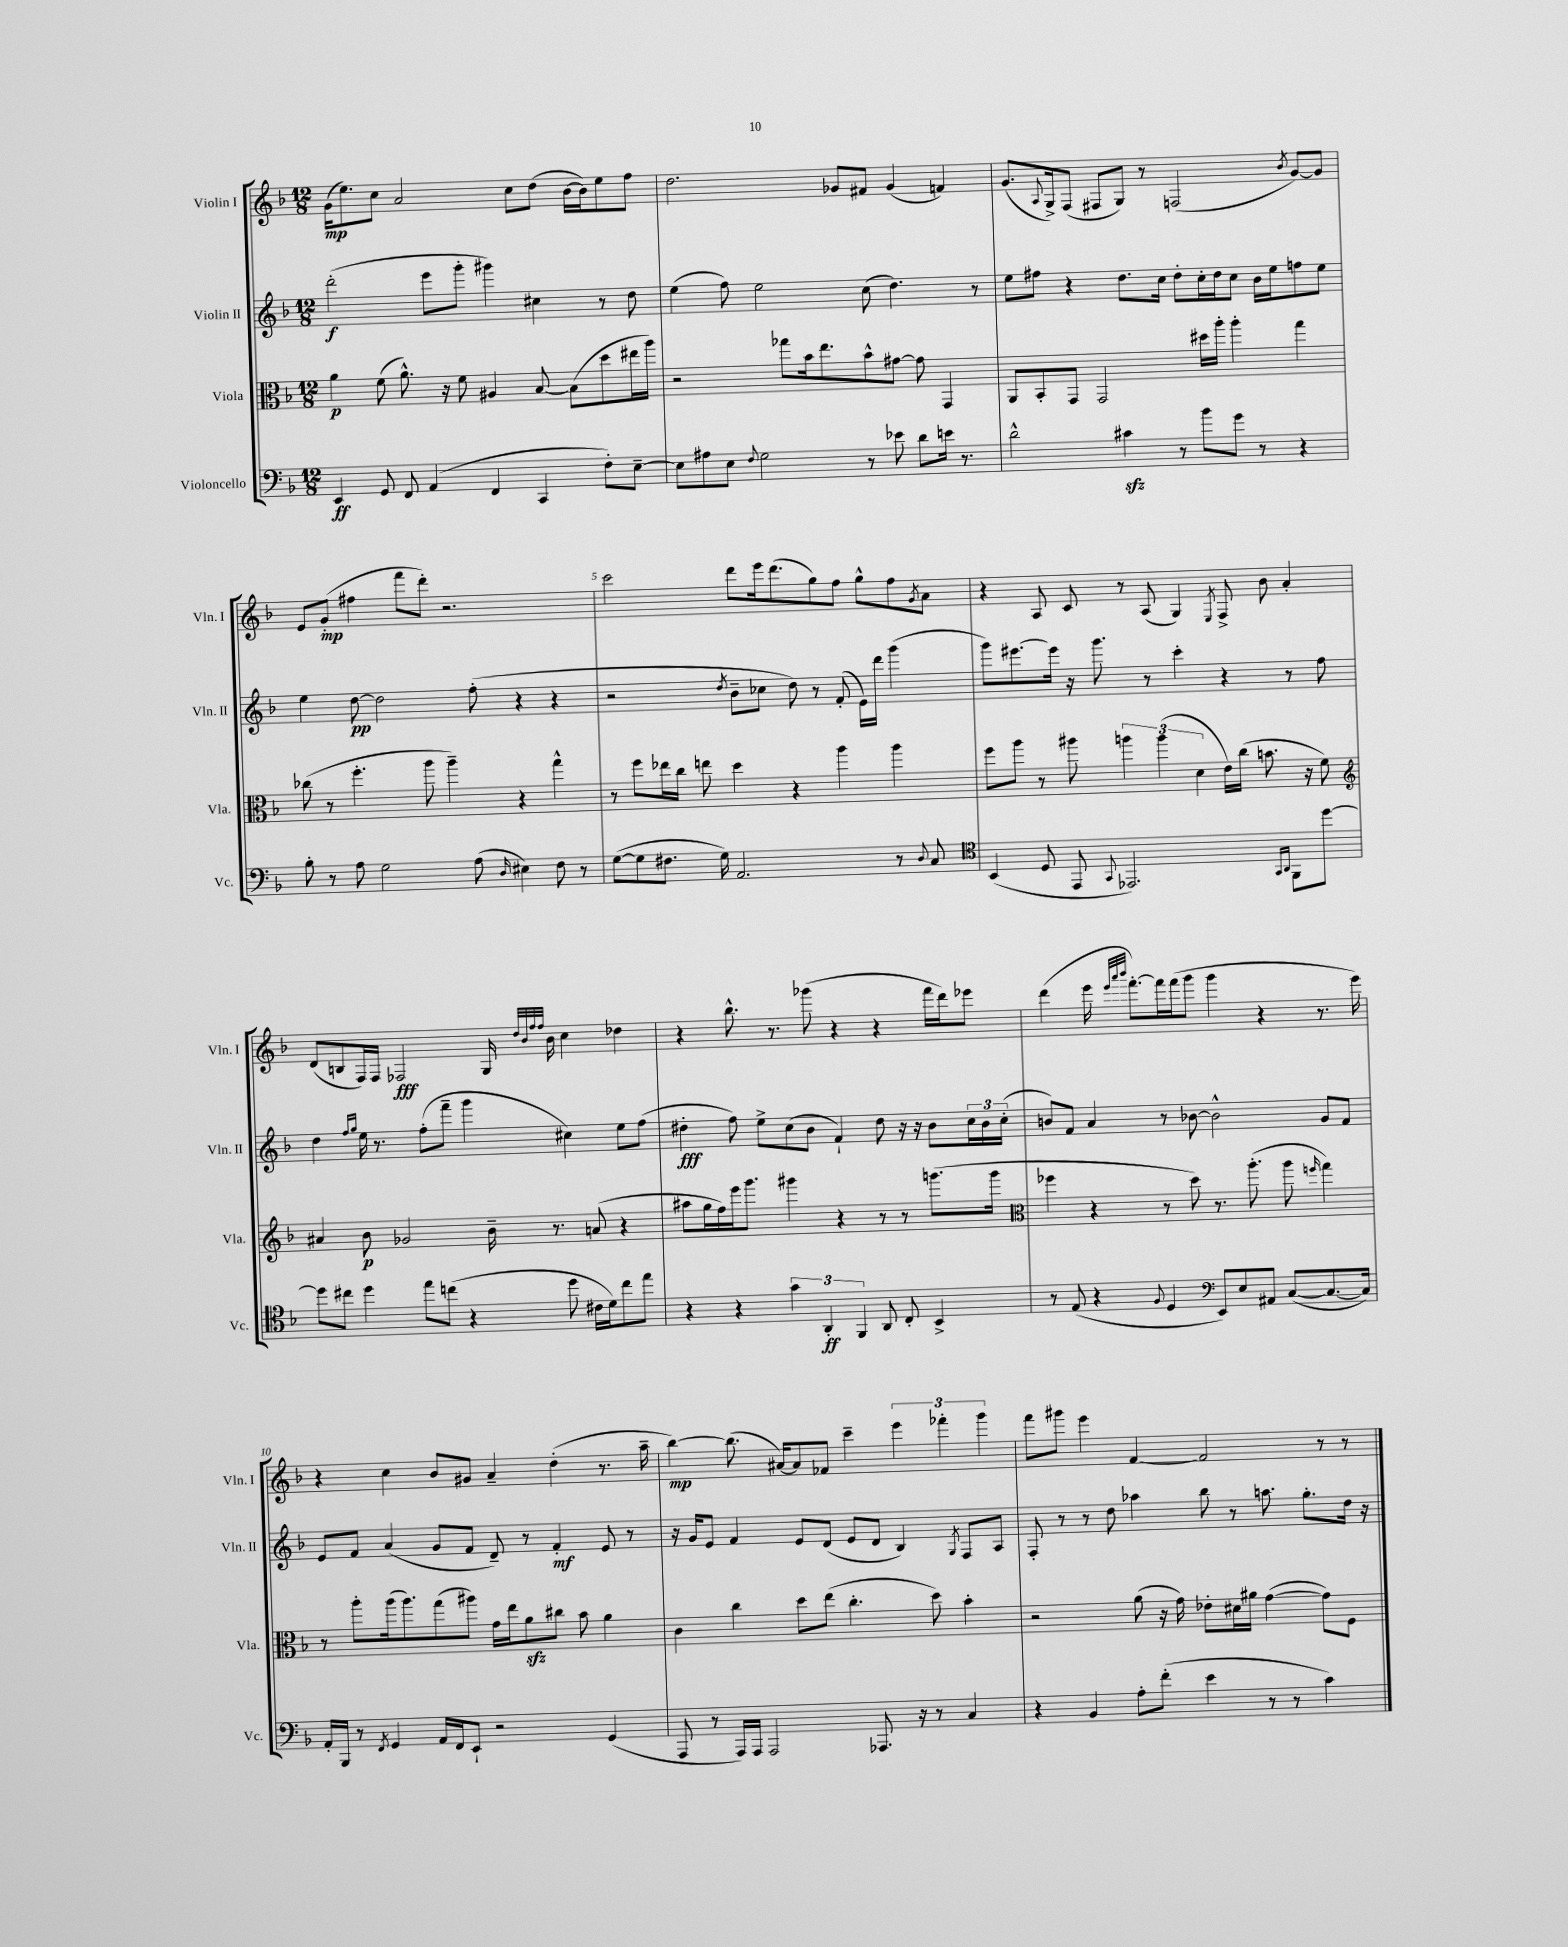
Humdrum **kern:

**kern	**kern	**kern	**kern
*staff4	*staff3	*staff2	*staff1
*clefF4	*clefC3	*clefG2	*clefG2
*k[b-]	*k[b-]	*k[b-]	*k[b-]
*M12/8	*M12/8	*M12/8	*M12/8
4EE	4a	(2ddd'	(16g
.	.	.	8.ee)
8GG	(8f	.	8cc
8FF	8.a^^)	.	2a
(4AA	.	8eee	.
.	16r	.	.
.	8f	8ggg'	.
4FF	4A#	4ggg#)	.
.	.	.	8cc
4CC	[8B-	4cc#	(8dd
.	(8B-]	.	[16b-
.	.	.	16b-])
8F')	8dd	8r	8ee
[8E~	16ee#	8dd	8ff
.	16aa)	.	.
=	=	=	=
8E]	2r	(4ee	2.dd
8A#	.	.	.
8E	.	8ff)	.
8qqF	.	.	.
2G	.	2ee	.
.	8gg-	.	.
.	16b-	.	.
.	8.ee	.	.
.	.	.	8g-
8r	8b-^^	(8cc	8f#
8e-	[8g#	4.dd)	(4g-
8d	8g#]	.	.
16e	4GG	.	4f)
8.r	.	.	.
.	.	8r	.
=	=	=	=
2d^^	8AA	8ee	(8.g
.	8BB-'	8ff#	.
.	.	.	8qqA
.	.	.	16G^)
.	8GG	4r	(8F
.	2GG	.	8F#
4c#	.	8.dd	8G)
.	.	.	8r
.	.	16cc	.
8r	.	8dd'	(2F
8b-	16dd#	16cc'	.
.	16aa'	16dd	.
8g	4aa'	8cc	.
8r	.	16b-	.
.	.	16ee	.
.	.	.	8qb-
4r	4gg	8ff	[8g)
.	.	8ee	8g]
=	=	=	=
8B-'	(8cc-	4ee	8e
8r	8r	.	(8g'
8A	4.ff'	[8dd	4ff#
2G	.	2dd]	.
.	.	.	8fff
.	8aa	.	8ddd')
.	4aa~)	.	2.r
(8A	.	(8ff'	.
16qqD	.	.	.
4E#)	4r	4r	.
8F	4gg^^	4r	.
8r	.	.	.
=	=	=	=
([8G	8r	2r	2ccc
8G]	8ff	.	.
8.F#	16ee-	.	.
.	16cc	.	.
.	8ee	.	.
16G)	.	.	.
.	.	8qdd	.
2.AA	4dd	8b-~	8ddd
.	.	8cc-	16eee
.	.	.	(8.ddd
.	4r	8dd)	.
.	.	8r	8gg)
.	4aa	(8f'	8ff
.	.	16e)	8gg^^
.	.	16ddd	.
8r	4aa	(4ggg	8ff
8qqD	.	.	8qg
8C	.	.	8a
=	=	=	=
*clefC4	*	*	*
(4BB-	8ff	8ggg)	4r
.	8aa	[8.eee#	.
8D	8r	.	8A
.	.	16eee#]	.
8EE	8aa#	16r	8c
.	.	8.ggg	.
8qqGG	.	.	.
2.EE-)	6aa	.	8r
.	.	8r	(8A
.	(6aa	.	.
.	.	4ccc'	4G)
.	6d	.	.
.	.	.	8qE
.	16e)	4r	8F^
.	(16cc	.	.
.	8.b	.	8b-
16qqGG	.	.	.
16qqAA	.	.	.
8FF	.	8r	4a'
.	16r	.	.
[8dd	8f)	8ff	.
=	=	=	=
*	*clefG2	*	*
8dd]	4a#	4dd	(8d
8cc#	.	.	8B
.	.	16qqff	.
.	.	16qqgg	.
4dd	8b-	16ee	16F)
.	.	8.r	16F
.	2g-	.	2F-
8ee	.	(8ff'	.
(8cc	.	8fff~	.
4r	.	4ggg	.
.	16b-~	.	16G
.	.	.	32qqdd
.	.	.	32qqb-
.	.	.	32qqff
.	.	.	32qqff
.	8.r	.	16b-
8dd	.	4cc#)	4cc
16c#	(8a	.	.
16d)	.	.	.
8cc	4r	8ee	4dd-
8ee	.	(8ff	.
=	=	=	=
4r	8aa#	4dd#'	4r
.	16gg	.	.
.	16ff)	.	.
4r	16eee	8ff)	8.bb-^^
.	8.ggg	.	.
.	.	8ee^	.
.	.	.	8.r
6g	4ggg#	(8cc	.
.	.	8b-	(8ggg-
6AA'	.	.	.
.	4r	4f`)	4r
6FF	.	.	.
8AA	8r	8dd#	4r
8C'	8r	16r	.
.	.	16r	.
4BB-^	(8.ggg	8b-	16fff
.	.	.	16ddd)
.	.	24cc	8eee-
.	.	24b-	.
.	16ggg	.	.
.	.	(24cc'	.
=	=	=	=
*	*clefC3	*	*
8r	4ff-	8b)	(4ddd
(8E	.	8f	.
4r	4r	4a	16eee
.	.	.	32qqeee
.	.	.	32qqaaa
.	.	.	32qqbbb-
.	.	.	[8.fff')
8qqF	.	.	.
4D	8r	8r	16fff]
.	.	.	(16fff
.	8dd)	[8b-	8ggg
*clefF4	*	*	*
8EE)	8.r	2b-^^]	4ggg
8E	.	.	.
.	(8.aa'	.	.
8AA#	.	.	4r
([8C	8aa	.	.
.	16qqff	.	.
8.C_	4gg)	8g	8.r
.	.	8f	.
16C])	.	.	16eee)
=	=	=	=
16AA'	8r	8e	4r
16BBB-	.	.	.
8r	8aa'	8f	.
8qFF	.	.	.
4GG	(16aa	(4a	4cc
.	8.aa)	.	.
16AA	(8gg	8g	8b-
16FF	.	.	.
8EE`	8aa#)	8f	8g#
2r	16g	8d~)	4a~
.	16ee	.	.
.	8a	8r	.
.	8cc#	4f'	(4dd'
.	8b-	.	.
(4GG	4a	8e	8.r
.	.	8r	.
.	.	.	16aa~
=	=	=	=
8AAA	4c	16r	[4bb-)
.	.	16g	.
8r	.	8e	.
16AAA)	4cc	4f	(8.bb-]
16AAA	.	.	.
2AAA	.	.	.
.	.	.	[16a#)
.	8dd	8e	8a#]
.	(8ee	(8d	8f-
.	4.cc'	8e	4ccc~
8.AAA-	.	8d	.
.	.	4B-)	6eee
16r	.	.	.
8r	8dd)	.	.
.	.	.	6fff-'
.	.	8qG	.
4C	4b-'	8F	.
.	.	.	6ggg
.	.	8A	.
=	=	=	=
4r	2r	8F'	8fff
.	.	8r	8ggg#
4BB-	.	8r	4eee
.	.	8dd	.
8A'	(8a	4aa-	[4f
(8f'	16r	.	.
.	16g)	.	.
4e	8e-'	8bb-	2f]
.	16d#	8r	.
.	16a#	.	.
8r	([4g	8.aa	.
8r	.	.	.
.	.	8.gg'	.
4c)	8g])	.	8r
.	8F	16dd	8r
.	.	16r	.
==	==	==	==
*-	*-	*-	*-
